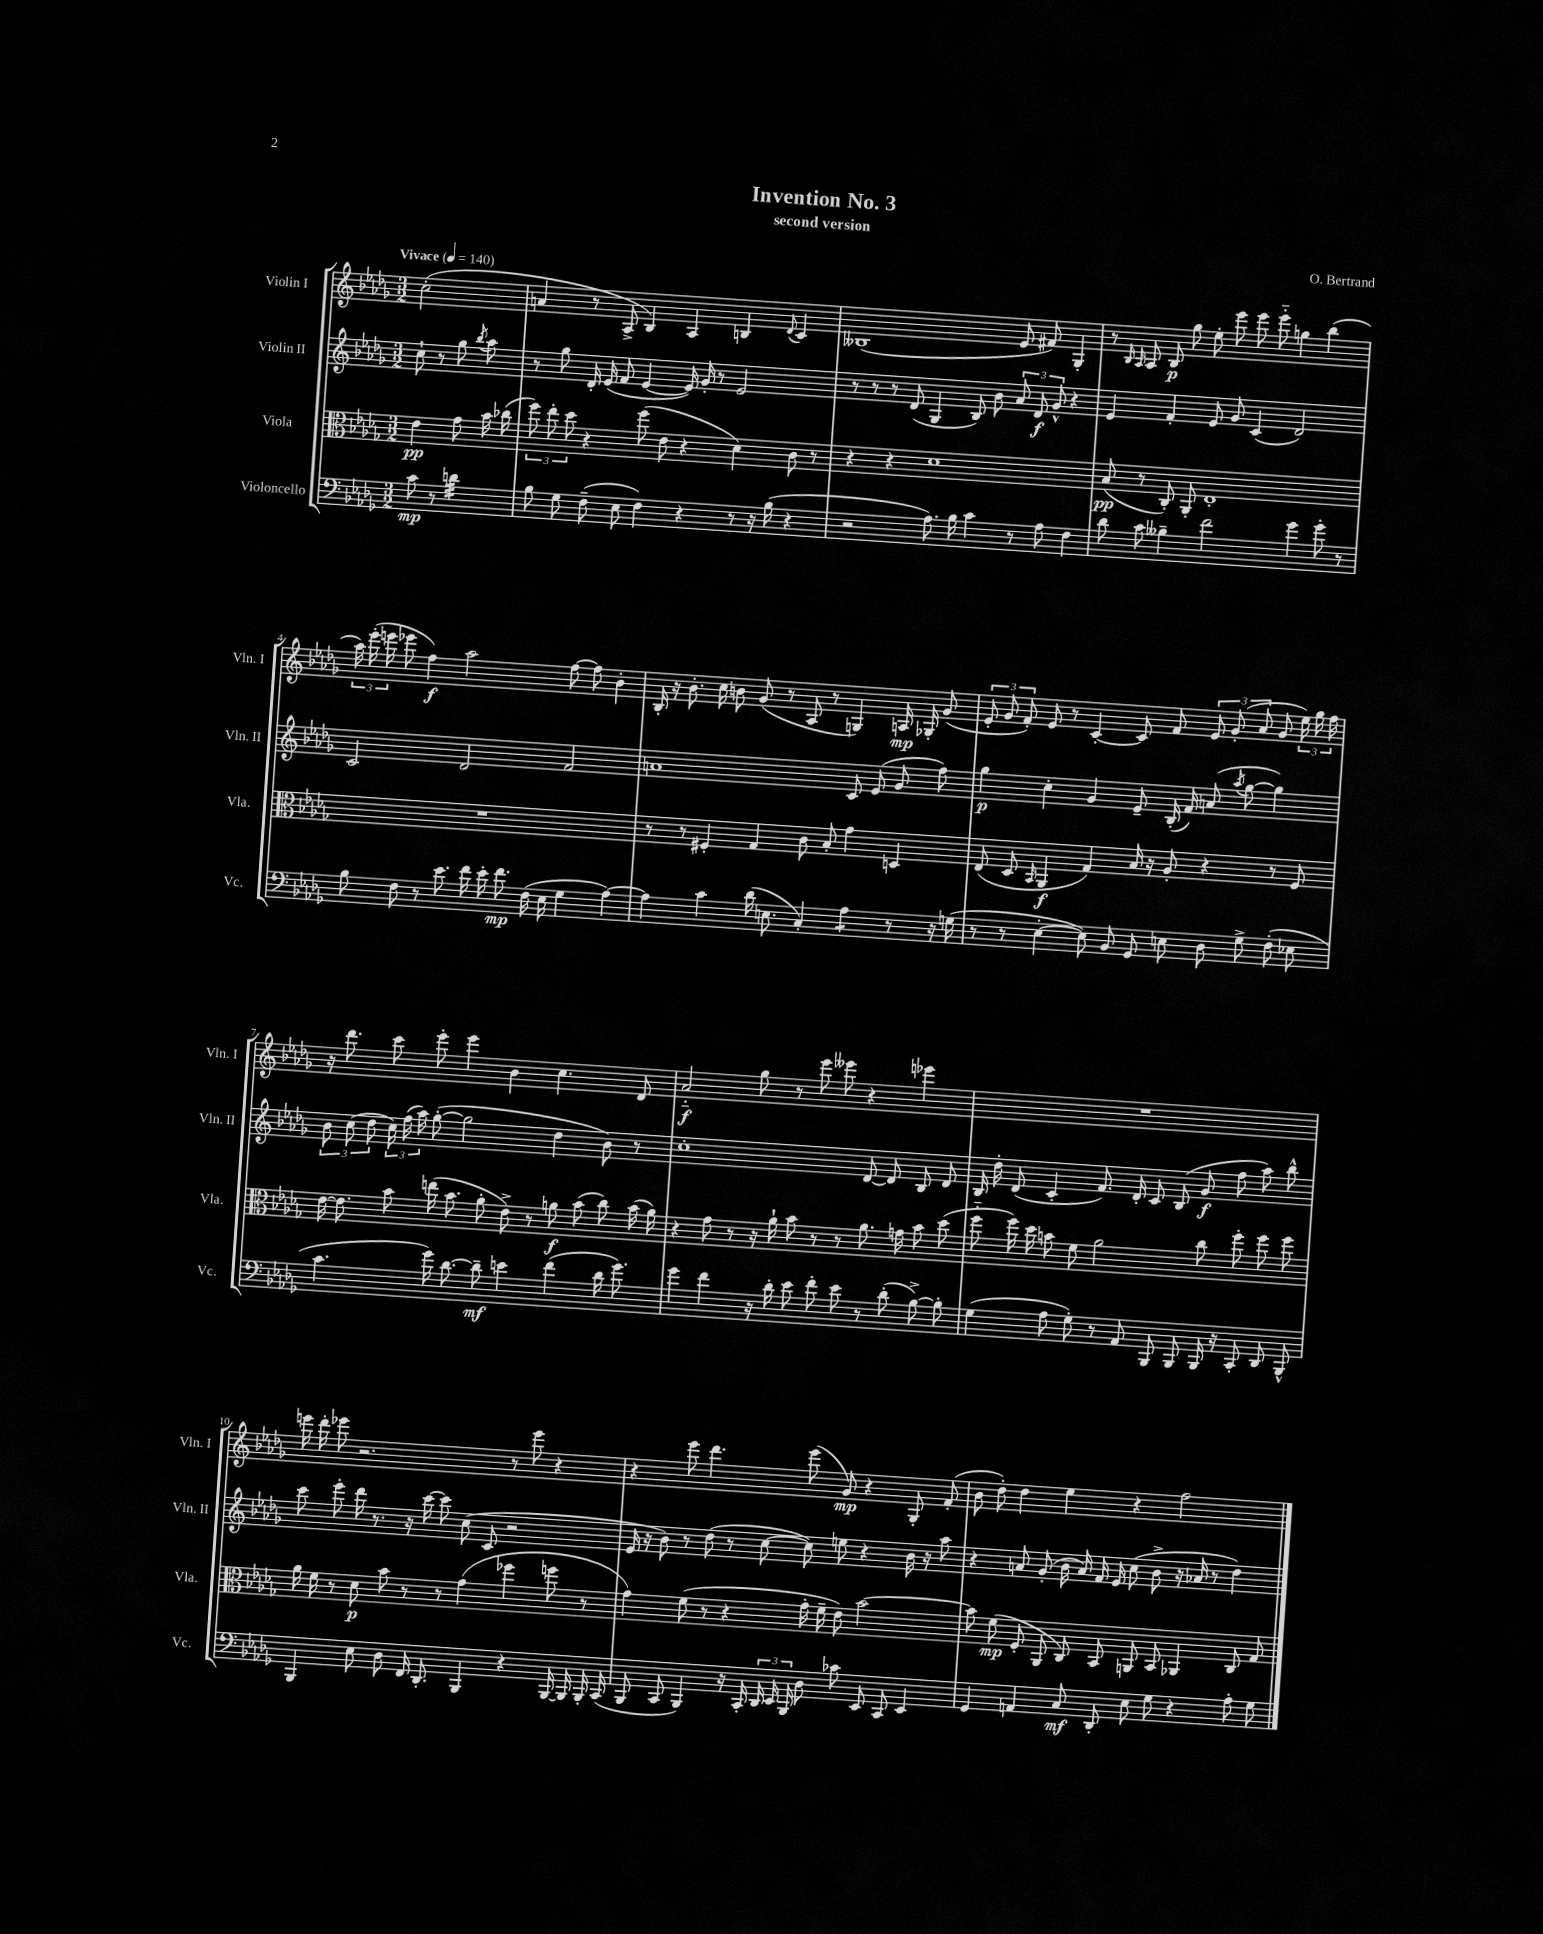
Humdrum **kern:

**kern	**kern	**kern	**kern
*staff4	*staff3	*staff2	*staff1
*clefF4	*clefC3	*clefG2	*clefG2
*k[b-e-a-d-g-]	*k[b-e-a-d-g-]	*k[b-e-a-d-g-]	*k[b-e-a-d-g-]
*M3/2	*M3/2	*M3/2	*M3/2
*MM140	*MM140	*MM140	*MM140
8c	4e-	8cc`	(2cc'
8r	.	8r	.
4d	8g-	8gg-	.
.	.	8qbb-	.
.	16b-	8aa-	.
.	(16cc-	.	.
=	=	=	=
8B-	12ff)	8r	4a
.	12ee-'	.	.
8G-	.	8gg-	.
.	12dd-	.	.
(8F~	4r	16d-'	8r
.	.	(16e-	.
8E-	.	8f	8A-^
4F)	(8ff	[4e-	4B-)
.	8e-	.	.
4r	4r	16e-])	4A-
.	.	16g-'	.
.	.	8r	.
8r	4d-)	2e-	4B
16r	.	.	.
(16B-	.	.	.
.	.	.	8qqd-
4r	8c	.	4c
.	8r	.	.
=	=	=	=
2r	4r	8r	(1B--
.	.	8r	.
.	4r	8r	.
.	.	(8d-	.
8.A-)	1d-	4G-	.
16B-	.	.	.
4c	.	8B-)	.
.	.	8b-	.
8r	.	12a-	8e-
.	.	12d-	.
8A-	.	.	8f#)
.	.	12g-^^	.
4F	.	4r	4G-'
=	=	=	=
8d-	(8B-	4e-	8r
.	.	.	16qqB-
.	.	.	16qqA-
8c	8r	.	8A-
4B--~	8C')	4f'	8B-
.	8AA-'	.	8gg-
2f	1E-'	8e-	8ee-'
.	.	8g-	8eee-
.	.	(4c	8eee-
.	.	.	8eee-'~
4g-	.	2d-)	4gg
8g-'	.	.	(4bb-
8r	.	.	.
=	=	=	=
8B-	1.r	2c	24aa-)
.	.	.	(24eee-'
.	.	.	24eee
8F	.	.	8eee-
8r	.	.	4ff)
8.e-	.	.	.
.	.	2d-	2aa-
16f	.	.	.
16e-'	.	.	.
8.f	.	.	.
(16F	.	.	.
16E-	.	.	.
4G-	.	2f	[8ff
.	.	.	8ff]
[4A-)	.	.	4b-'
=	=	=	=
4A-]	8r	1a	16B-'
.	.	.	16r
.	8r	.	8.b-'
4c	4F#'	.	.
.	.	.	16cc
.	.	.	8b
(16d-	4G-	.	(8g-
8.E	.	.	.
.	.	.	8r
4C')	8c	.	8A-
.	8B-'	.	8r
4A-	4g-	8c	4G)
.	.	(8e-	.
8r	4D	8g-	16A
.	.	.	16G-'
16r	.	8ff)	(8g-
(16G	.	.	.
=	=	=	=
8r	(8E-	4gg-	12e-'
.	.	.	12g-
8r	8D-	.	.
.	.	.	12f')
.	16qqBB-	.	.
[4E-'	4AA-	4cc'	8e-
.	.	.	8r
8E-])	4G-)	4g-	[4c'
8BB-	.	.	.
8GG-	16B-	8e-~	8c]
.	16r	.	.
8E	8A-'	(16B-'	8f
.	.	16f)	.
8D-	4r	(8a	12e-
.	.	.	(12g-'
.	.	8qaa-	.
8G-^	.	[8gg-	.
.	.	.	12a-
(8F'	8r	4gg-])	8g-
8E-	8F	.	24ee-)
.	.	.	24gg-
.	.	.	24ff
=	=	=	=
4.c	[16e-	12b-	16r
.	8.e-]	.	8.ddd-
.	.	(12cc	.
.	.	12dd-	.
.	8b-	24cc)	8ccc
.	.	(24ff	.
.	.	24aa-)	.
16g-)	(16ee	([8gg-'	8eee-'
[8.d-	8.b-	.	.
.	.	2gg-]	4eee-
8d-~]	8a-'	.	.
4e	8e-^)	.	4b-
.	8r	.	.
(4f	8a	4dd-	4.cc
.	(8b-	.	.
16d-	8cc)	8b-)	.
8.g-)	.	.	.
.	(16b-	8r	8d-
.	16a)	.	.
=	=	=	=
4g-	4r	1cc'	2a-'~
4f	8g-	.	.
.	8r	.	.
16r	16r	.	8gg-
16d-'	16a-`	.	.
8e-	8b-	.	8r
8f'	8r	.	8eee-
8e-	8r	.	8eee--
8r	8.a-	[8d-	4r
(8d-'	.	8d-]	.
.	16g	.	.
[8B-^)	8b-	8B-	4eee-
8B-']	(8dd-	8d-	.
=	=	=	=
(4G-	8ff'~	16B-	1.r
.	.	16dd-'	.
.	16ff)	(8d-	.
.	16dd-	.	.
8A-	8b	4c'	.
8G-')	8f	.	.
8r	2a-	8.f)	.
8AA-	.	.	.
.	.	16d-'	.
8BBB-	.	8c	.
8BBB-	.	(8B-	.
16BBB-	8cc	8g-	.
16r	.	.	.
8CC'	8ff'	8ff	.
8DD-	8ff	8aa-)	.
8BBB-^^	8ff	8bb-^^	.
=	=	=	=
4BBB-	16a-	8ccc	16eee
.	16f	.	16ddd-'
.	8r	8eee-'	8eee-
8E-	8d-	16ddd-	2.r
.	.	8.r	.
8D-	8b-	.	.
16FF	8r	16r	.
8.DD-'	.	[16ccc	.
.	8r	8ccc]	.
4BBB-	(4g-	(8cc	.
.	.	8c	.
4r	4ff-	2r	8r
.	.	.	8eee-
[16BBB-	8ff	.	4r
16BBB-]	.	.	.
16BBB-'	8r	.	.
(16CC	.	.	.
=	=	=	=
8BBB-	4g-)	16e-	4r
.	.	16r	.
8CC	.	8b-)	.
4BBB-)	(8f	8r	8eee-
.	8r	(8dd-	4.ddd-
16r	4r	8r	.
16CC'	.	.	.
24DD-	.	[8cc	.
24EE-	.	.	.
24BBB-	.	.	.
8D-	16g-'	8cc])	(8eee-
.	16f~	.	.
8c-	8e-)	8ee	8g-)
8EE-	[2b-	4r	4r
8CC	.	.	.
4EE-	.	16b-	8G-'
.	.	16r	.
.	.	8aa-	(8f'
=	=	=	=
4GG-	8b-]	4r	8b-
.	(8f	.	8dd-')
4AA	8F'	8a	4dd-
.	8AA-	(8g-'	.
8C	8C)	16b-	4ee-
.	.	16a)	.
8DD-'	8BB-	16f	.
.	.	16e-	.
8E-	8AA	(8cc	4r
8G-	8BB-	8b-^	.
4r	4AA-	16r	2ff
.	.	16a-	.
.	.	8r	.
8A-'	8C	4dd-)	.
8G-	8G-	.	.
==	==	==	==
*-	*-	*-	*-
